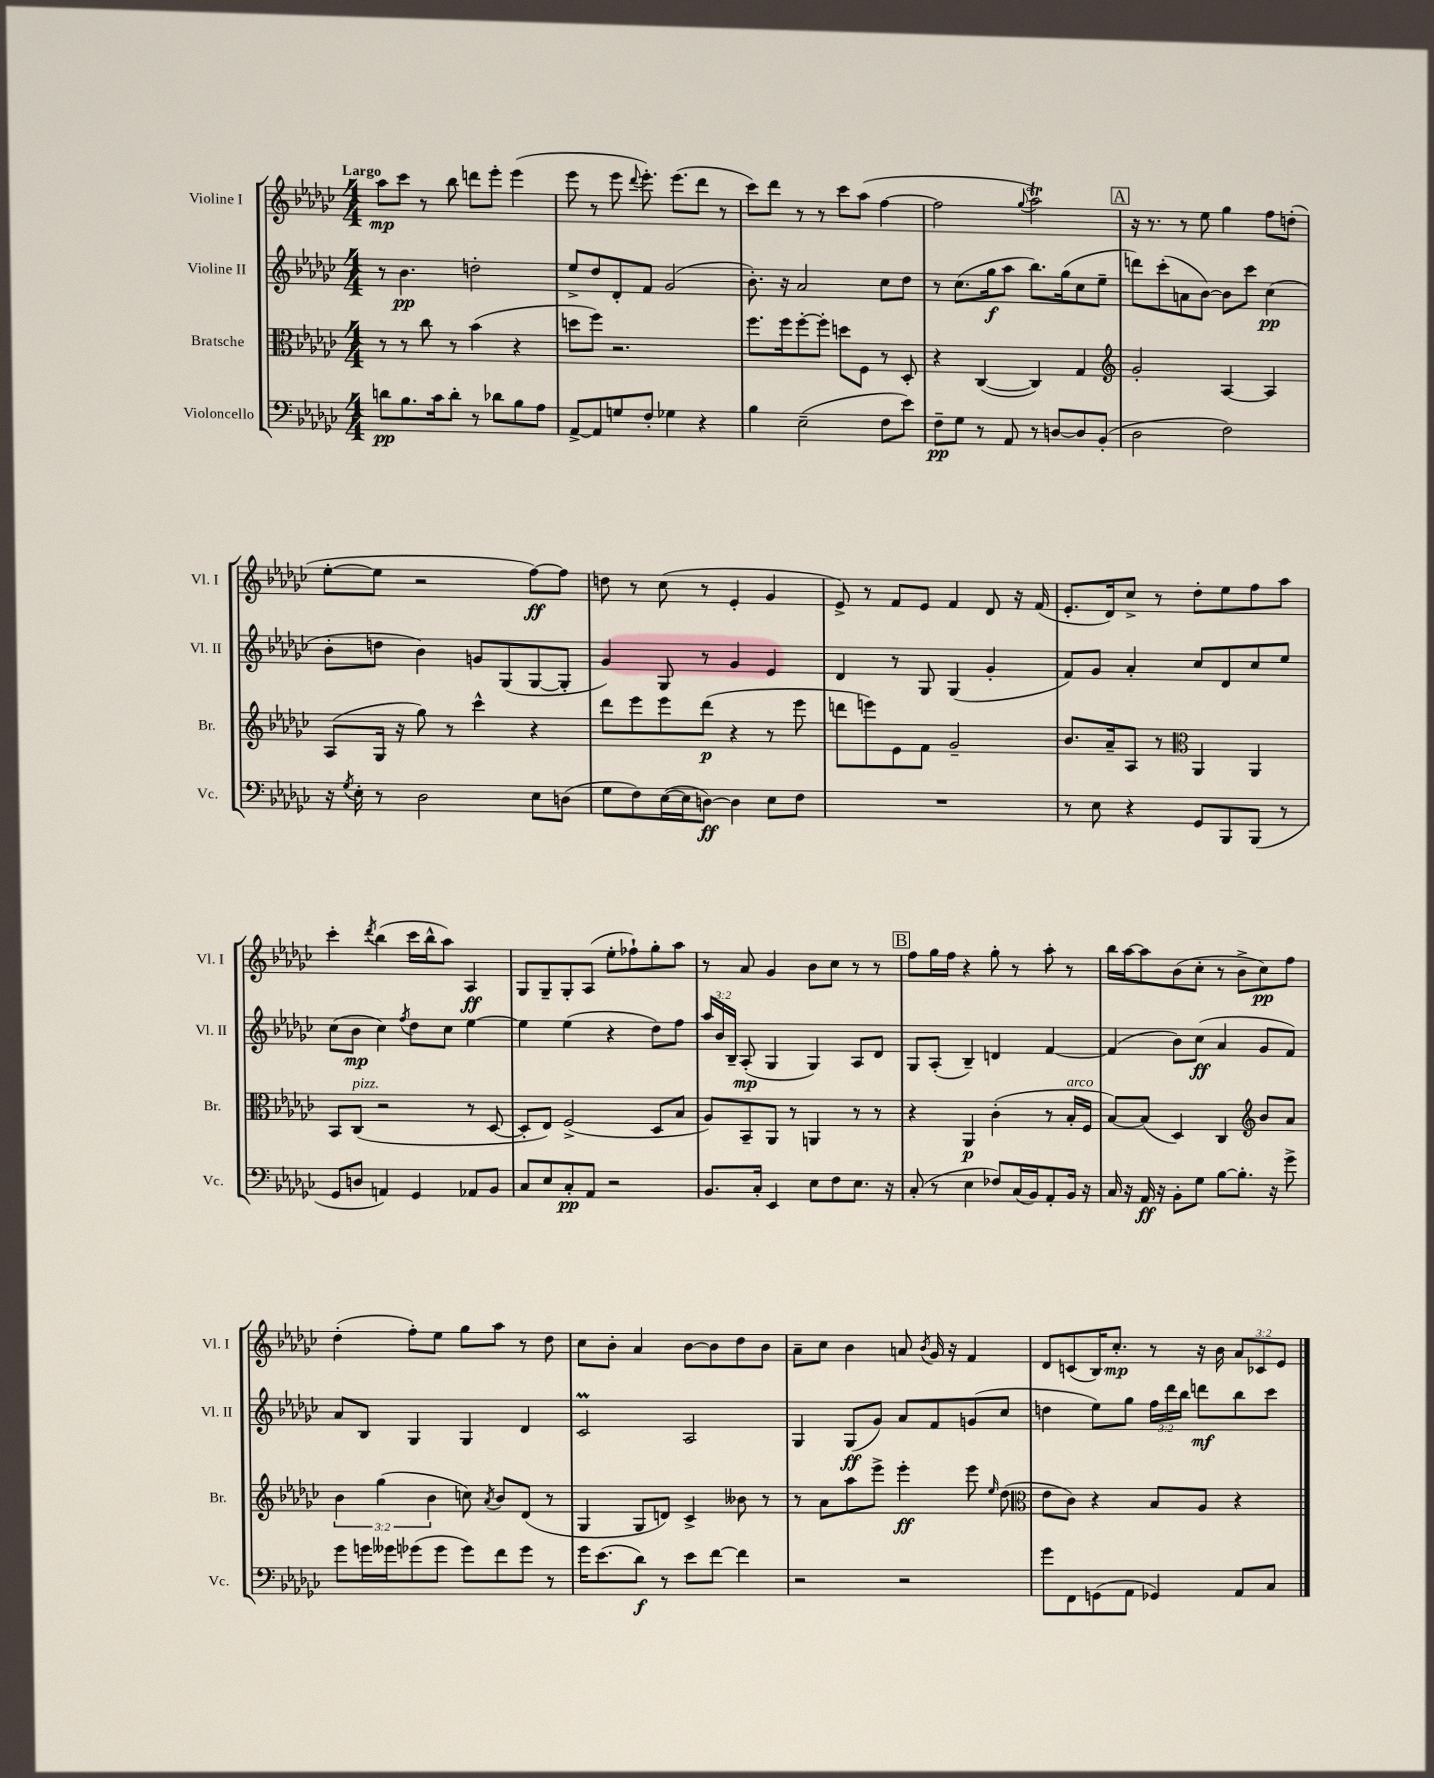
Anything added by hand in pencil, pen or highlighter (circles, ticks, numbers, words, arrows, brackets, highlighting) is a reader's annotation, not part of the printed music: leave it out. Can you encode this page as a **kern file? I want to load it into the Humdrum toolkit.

**kern	**kern	**kern	**kern
*staff4	*staff3	*staff2	*staff1
*clefF4	*clefC3	*clefG2	*clefG2
*k[b-e-a-d-g-c-]	*k[b-e-a-d-g-c-]	*k[b-e-a-d-g-c-]	*k[b-e-a-d-g-c-]
*M4/4	*M4/4	*M4/4	*M4/4
8d	8r	8r	8aa-
8.B-	8r	4.b-	8ccc-
.	8cc-	.	8r
16c-	.	.	.
8d'	8r	.	8bb-
8r	(4b-	2dd'	8ddd
8d-	.	.	8eee-'
8B-	4r	.	(4eee-
8A-	.	.	.
=	=	=	=
[8AA-^	8dd	8ee-^	8eee-
8AA-]	8ff)	8dd-	8r
8G	2.r	8d-'	8eee-
.	.	.	8qqddd-
8F'	.	8f	8.eee-')
4G-	.	(2g-	.
.	.	.	(8.eee-
4r	.	.	8ddd-
.	.	.	8r
=	=	=	=
4B-	8.ff	8.b-')	8ccc-)
.	.	.	8ddd-
.	16ff	16r	.
(2E-~	[8ff'	2a-	8r
.	8ff']	.	8r
.	8dd	.	8ccc-
.	8F	.	(8aa-
8F	8r	8cc-	[4ff
8e-)	8D-'	8dd-	.
=	=	=	=
8F~	4r	8r	2ff]
8G-	.	(8.cc-	.
8r	([4C-	.	.
.	.	16gg-	.
8AA-	.	8aa-	.
.	.	.	8qqgg-
8r	4C-])	8.bb-)	2aa-)
[8D	.	.	.
.	.	(16gg-	.
8D]	4G-	8cc-	.
(8BB-'	.	8ee-~	.
=	=	=	=
*	*clefG2	*	*
2D-	2g-'	8ddd)	16r
.	.	.	8.r
.	.	(8ccc-'	.
.	.	8a	8r
.	.	[8b-)	8ee-
2F)	[4A-	8b-]	4gg-
.	.	8ccc-	.
.	4A-]	(4cc-	8ff
.	.	.	(8dd'
=	=	=	=
16r	(8A-	8b-'	[8ee-'
8qG-	.	.	.
16E-'	.	.	.
8r	16G-	8dd	8ee-]
.	16r	.	.
2D-	8gg-)	4b-)	2r
.	8r	.	.
.	4ccc-^^	8g	.
.	.	(8G-	.
8E-	4r	[8G-	[8ff)
(8D	.	8G-']	8ff]
=	=	=	=
8G-	8ddd-	4g-)	8dd
8F)	8eee-	.	8r
([16E-	8eee-	8G-	(8cc-
16E-]	.	.	.
[8D)	(8ddd-	8r	8r
4D]	4r	4g-	4e-'
8E-	8r	4e-	4g-
8F	8eee-	.	.
=	=	=	=
1r	8ddd	4d-	8e-^)
.	8eee)	.	8r
.	8e-	8r	8f
.	8f	8G-	8e-
.	2g-~	(4G-	4f
.	.	4g-'	8d-
.	.	.	16r
.	.	.	(16f
=	=	=	=
8r	8.b-	8f)	8.e-'
8E-	.	8g-	.
.	16a-~	.	16d-)
4r	8A-	4a-'	8cc-^
.	8r	.	8r
*	*clefC3	*	*
8GG-	4AA-	8cc-	8dd-'
8BBB-	.	8d-	8ee-
(8BBB-	4AA-	8cc-	8ff
8r	.	8ee-	8aa-
=	=	=	=
8GG-	8BB-	(8cc-	4ccc-'
8D	(8C-	8b-	.
.	.	.	8qddd-
4AA)	2r	4cc-)	(4bb-
.	.	8qff	.
4GG-	.	8dd-	16ccc-
.	.	.	16bb-^^
.	.	8cc-	8aa-)
8AA-	8r	[4ee-	4A-
8BB-	[8D-	.	.
=	=	=	=
8C-	8D-']	4ee-]	8G-
8E-	8E-)	.	8G-~
8C-'	(2F^	(4ee-	8G-'
8AA-	.	.	(8A-
2r	.	4r	8ee-'
.	.	.	8ff-`)
.	8D-	8dd-)	8gg-'
.	8B-	8ff	8aa-
=	=	=	=
8.BB-	8A-)	24aa-	8r
.	.	24b-	.
.	.	24B-~	.
.	8BB-~	(8A-'	8a-
16C-'	.	.	.
4EE-	8AA-	4G-	4g-
.	8r	.	.
8E-	4AA	4G-)	8b-
8F	.	.	8cc-
8.E-	8r	8A-	8r
.	8r	8d-	8r
16r	.	.	.
=	=	=	=
(8C-'	4r	8G-	8ff
8r	.	(8A-'	16gg-
.	.	.	16ff
4E-	4AA-	4B-~)	4r
8F-)	(4c-'	4d	8gg-'
(16C-	.	.	8r
16BB-)	.	.	.
8AA-'	8r	[4f	8aa-'
16BB-	16B-'	.	8r
16r	16F	.	.
=	=	=	=
16C-	[8B-)	(4f]	16bb-
16r	.	.	[16aa-
16AA-	(8B-]	.	8aa-]
16r	.	.	.
8BB-'	4D-)	8b-)	(8b-
8G-	.	(8cc-	8cc-'
[8B-	4C-	4a-	8r
8.B-']	.	.	8b-^
*	*clefG2	*	*
.	8b-	8g-	8cc-)
16r	.	.	.
8g-^	8a-	8f)	8ff
=	=	=	=
8g-	6b-	8a-	(4dd-'
16g	.	8B-	.
.	(6gg-	.	.
16g--	.	.	.
(8g-	.	4G-	8ff')
.	6b-	.	.
8g-	.	.	8ee-
8g-)	8cc)	4G-	8gg-
.	8qa-	.	.
8f	8b-	.	8aa-
8g-	(8d-	4d-	8r
8r	8r	.	8dd-
=	=	=	=
16g-	4G-	2c-	8cc-
(8.e-	.	.	.
.	.	.	8b-'
8d-)	8G-	.	4a-
8r	8d)	.	.
8e-	4c-^	2A-	[8b-
[8f	.	.	8b-]
4f]	8b--	.	8dd-
.	8r	.	8b-
=	=	=	=
2r	8r	4G-	8a-~
.	8a-	.	8cc-
.	8aa-	(8G-	4b-
.	8eee-^	8g-)	.
2r	4eee-'	8a-	8a
.	.	.	8qb-
.	.	8f	16g-
.	.	.	16r
.	8eee-	(8g	4f
.	16qqee-	.	.
.	(8dd-	8cc-	.
=	=	=	=
*	*clefC3	*	*
8g-	8e-	4dd	8d-
8FF	8c-)	.	(8c
(8GG	4r	8ee-)	16B-)
.	.	.	8.cc-'
8AA-	.	8gg-	.
4GG-)	8B-	24ff	8r
.	.	24ddd-	.
.	.	24bb-	.
.	8A-	8ddd	16r
.	.	.	16b-
8AA-	4r	8bb-	12a-
.	.	.	12c-
8C-	.	8ccc-	.
.	.	.	12e-
==	==	==	==
*-	*-	*-	*-
